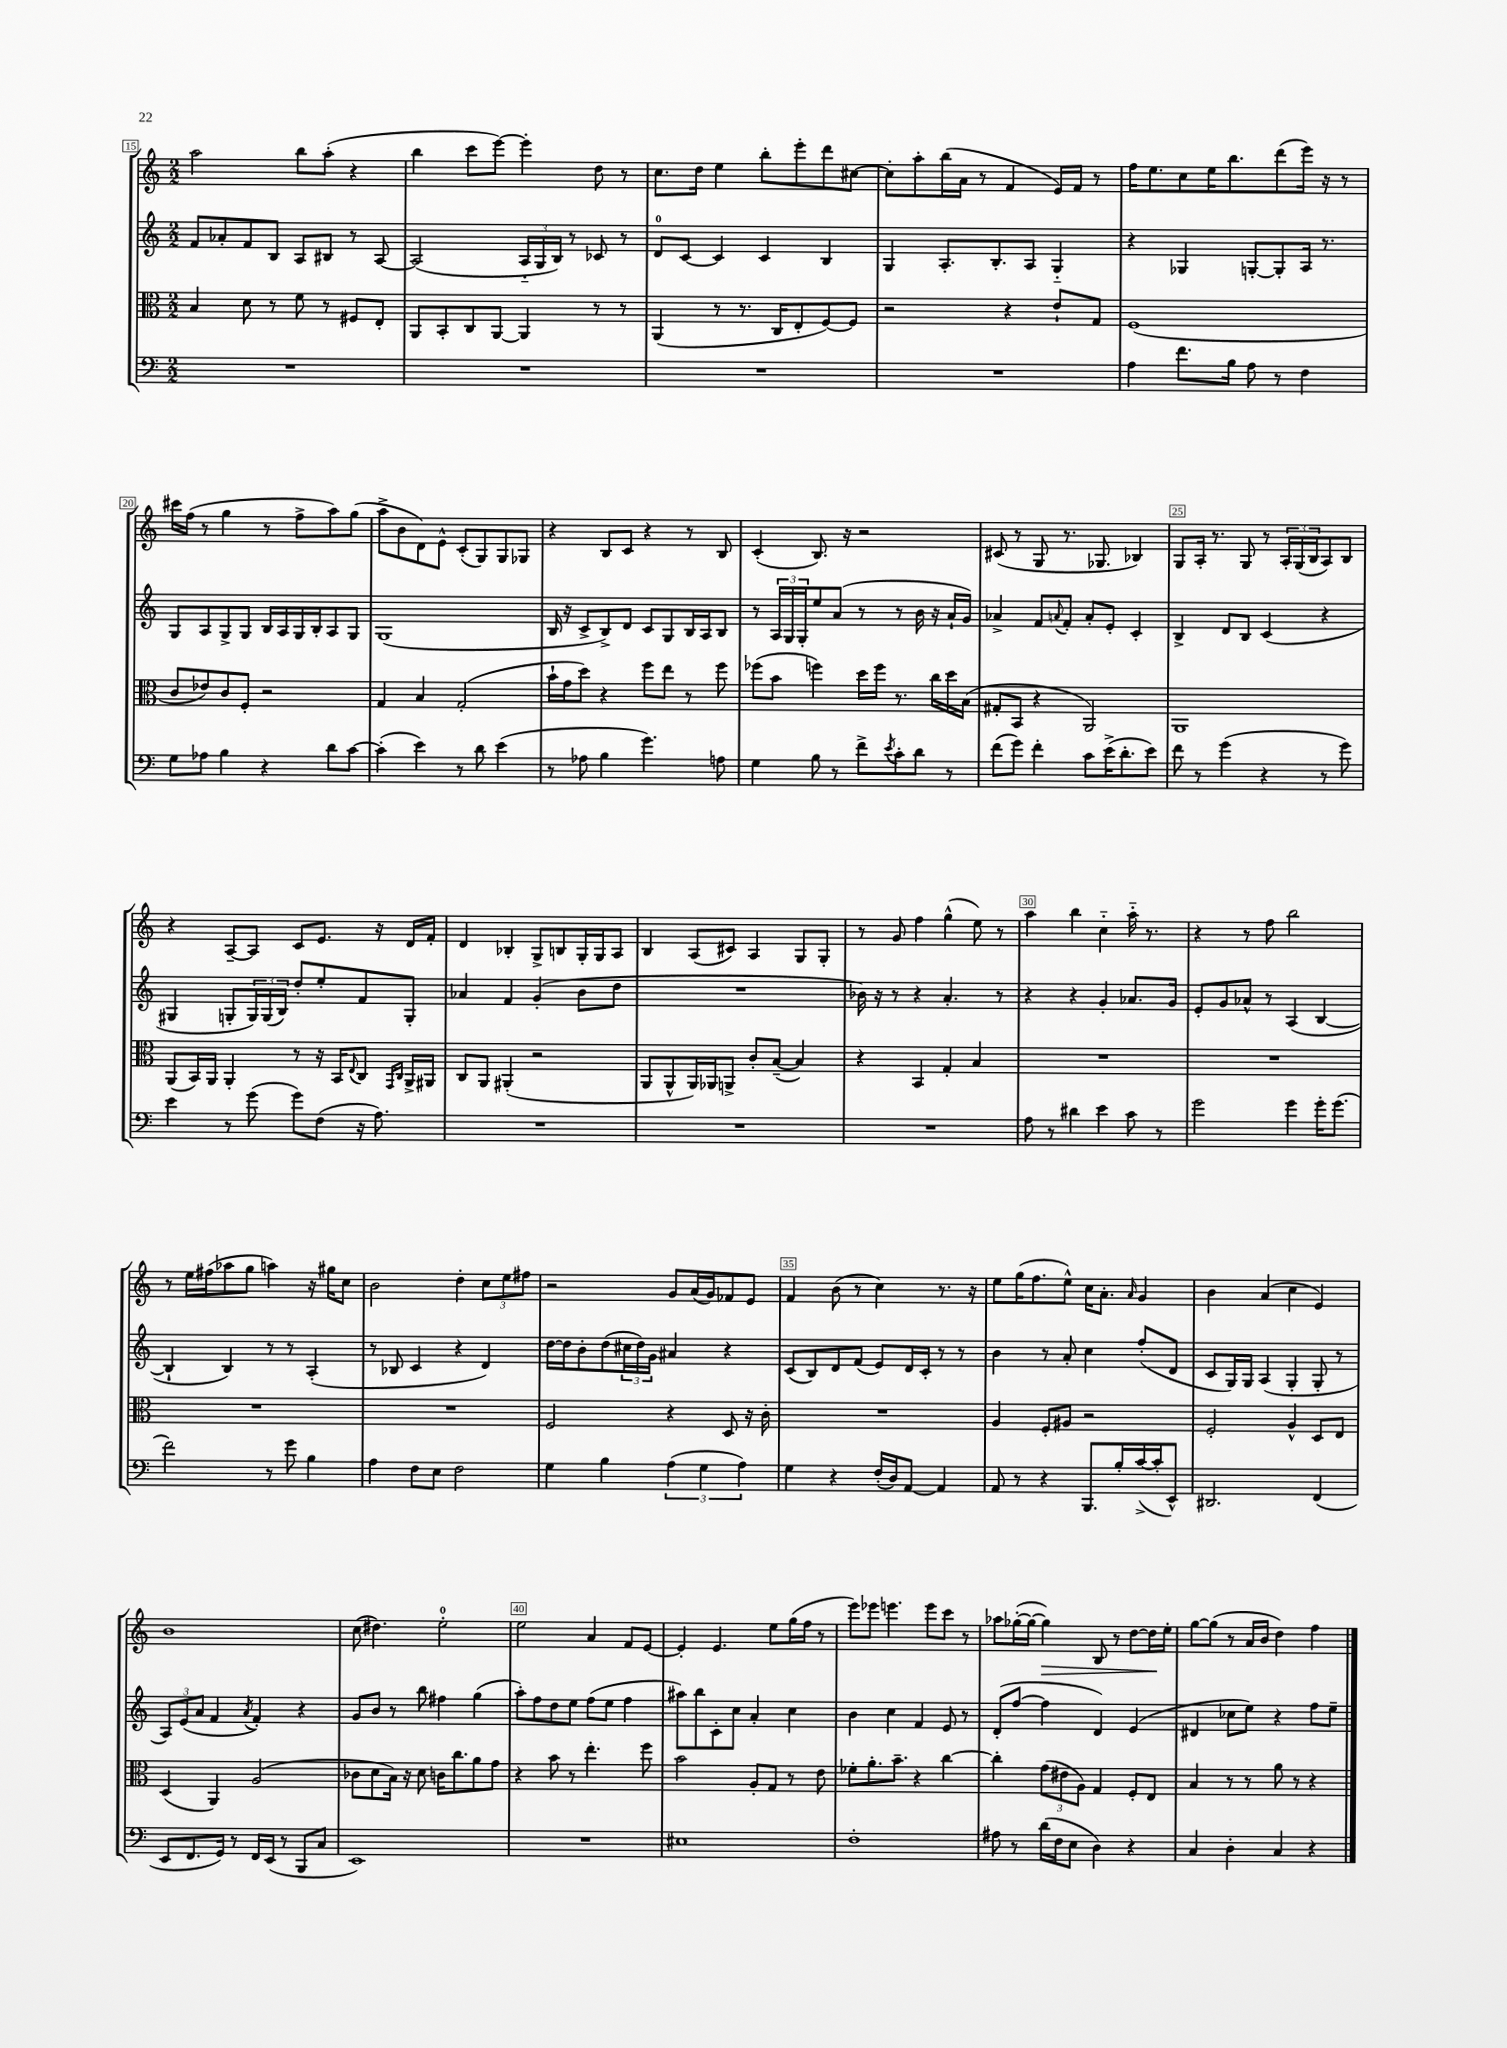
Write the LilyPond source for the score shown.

<<
\new StaffGroup <<
\new Staff = "s0" {
    \clef treble \key c \major \numericTimeSignature \time 2/2
    a''2 b''8 a''8-.( r4 |
    b''4 c'''8 e'''8~) e'''4-. d''8 r8 |
    c''8. d''16 e''4 b''8-. e'''8-. d'''8 cis''8~ |
    cis''8-. a''8-. b''16( a'16 r8 f'4 e'16) f'16 r8 |
    f''16 e''8. c''8 e''16 b''8. d'''8( e'''16) r16 r8 |
    cis'''16 f''16( r8 g''4 r8 f''8-> a''8) g''8( |
    a''8-> b'8 d'8) e'8-^ c'8-.( g8) g8 ges8 |
    r4 b8 c'8 r4 r8 b8 |
    c'4-.( b8.) r16 r2 |
    cis'8( r8 g8 r8. ges8. bes4) |
    g8 a16-. r8. g8 r8 \tuplet 3/2 { a16-. g16( b16 } a8) b8 |
    r4 a8~-- a8 c'8 e'8. r16 d'16 f'16-. |
    d'4 bes4-. g8-> b8 g16-. g16 a8 |
    b4 a8( cis'8) a4 g8 g8-. |
    r8 g'8 f''4 g''4-^( e''8) r8 |
    a''4 b''4 c''4-_ a''16-_ r8. |
    r4 r8 f''8 b''2 |
    r8 e''16 fis''16( aes''8 g''8 a''4) r16 gis''16 c''8 |
    b'2 d''4-. \tuplet 3/2 { c''8 e''8 fis''8 } |
    r2 g'8 a'16( g'16) fes'8 e'8 |
    f'4 b'8( r8 c''4) r8. r16 |
    e''8 g''16( f''8. e''8-^) c''16 a'8.-. \grace { a'16 } g'4 |
    b'4 a'4( c''4 e'4) |
    b'1 |
    c''8( dis''4.) e''2-0-. |
    e''2 a'4 f'8 e'8~ |
    e'4-. e'4. e''8 g''16( f''16 r8 |
    e'''8) ees'''8 e'''4. e'''8 c'''8 r8 |
    aes''8 ges''16~-.( ges''16~ ges''4\>) b8 r8 d''8~ d''16\! e''16-. |
    g''8~ g''8( r8 a'16 b'16 d''4) f''4 \bar "|." |
}
\new Staff = "s1" {
    \clef treble \key c \major \numericTimeSignature \time 2/2
    f'8 aes'8-. f'8 b8 a8 bis8 r8 a8~ |
    a2( \tuplet 3/2 { a16-_ g16 b16) } r8 ces'8 r8 |
    d'8-0 c'8~ c'4 c'4 b4 |
    g4 a8.-. b8.-. a8 g4-_ |
    r4 ges4 g8~-. g8-. a16 r8. |
    g8 a8 g8-> g8 b16 a16 g16 b16-. a8 g8 |
    g1( |
    b16 r16 c'8-> b8->) d'8 c'8 g8 b16 a16 b8 |
    r8 \tuplet 3/2 { a16 g16 g16-. } e''8 a'8( r8 r8 b'16 r16 a'16-! g'16) |
    aes'4-> f'8 \appoggiatura { a'8 } f'8-. a'8-. e'8-. c'4-. |
    b4-> d'8 b8 c'4( r4 |
    gis4 g8-. \tuplet 3/2 { g16) g16( b16) } d''8-. e''8-. f'8 g8-. |
    aes'4 f'4 g'4-.( b'8 d''8 |
    R1 |
    bes'16) r16 r8 r4 a'4.-. r8 |
    r4 r4 g'4-. aes'8. g'16 |
    e'8-. g'8 aes'8-^ r8 a4( b4~ |
    b4-! b4) r8 r8 a4-.( |
    r8 bes8 c'4 r4 d'4) |
    d''16~ d''16 b'8-. d''8( \tuplet 3/2 { cis''16 d''16) g'16 } ais'4 r4 |
    c'8( b8) d'8 f'8( e'8) d'16 c'16-. r8 r8 |
    b'4 r8 a'8-. c''4 f''8-.( d'8 |
    c'8 g16) g16 a4( g4-. g8-. r8 |
    \tuplet 3/2 { a8) e'8( a'8 } f'4 \acciaccatura { a'8 } f'4-.) r4 |
    g'8 b'8 r8 b''8 fis''4 g''4( |
    a''8-.) f''8 d''8 e''8 f''8( e''8 f''4 |
    ais''8) b''8 c'8-. c''8 a'4-. c''4 |
    b'4 c''4 f'4 e'8 r8 |
    d'8-.( f''8~ f''4 d'4) e'4( |
    dis'4 ces''8 e''8) r4 f''8 e''8-- \bar "|." |
}
\new Staff = "s2" {
    \clef alto \key c \major \numericTimeSignature \time 2/2
    b4 d'8 r8 f'8 r8 fis8 e8-. |
    a,8 b,8-. c8 a,8~ a,4 r8 r8 |
    a,4( r8 r8. c16 e8-. f8~) f8 |
    r2 r4 e'8-! g8 |
    f1( |
    c'8 ees'8) c'8 f8-. r2 |
    g4 b4 g2-.( |
    b'16-! g'16 d''8) r4 f''8 e''8 r8 f''8 |
    fes''8( b'8 f''4) d''16 f''16 r8. c''16 d''16 b16( |
    gis8-. b,8 r4 a,2) |
    a,1 |
    a,8( b,16) a,16 a,4-. r8 r16 b,16 \appoggiatura { e8 } c8 \grace { g,16 c16 } a,16-> ais,16 |
    c8 a,8 ais,4-.( r2 |
    a,8 a,8-^ a,16) aes,16 a,8-> c'8-. b8~--( b4) |
    r4 b,4 g4-. b4 |
    R1 |
    R1 |
    R1 |
    R1 |
    f2 r4 d8 r16 c'16-. |
    R1 |
    a4 f8-. ais8 r2 |
    f2-. a4-^ d8 e8 |
    d4( a,4) a2( |
    ces'8 d'8 b16) r16 d'8 c'16 c''8. a'8 g'8 |
    r4 b'8 r8 e''4.-. f''8 |
    b'2 a8-. g8 r8 e'8 |
    fes'8-. a'8.-. b'8.-- r4 c''4~ |
    c''4-. \tuplet 3/2 { g'8( eis'8 a8) } g4 f8-. e8 |
    b4 r8 r8 a'8 r8 r4 \bar "|." |
}
\new Staff = "s3" {
    \clef bass \key c \major \numericTimeSignature \time 2/2
    R1 |
    R1 |
    R1 |
    R1 |
    a4 f'8. b16 a8 r8 f4 |
    g8 aes8 b4 r4 d'8 c'8~ |
    c'4-.( e'4) r8 d'8 e'4( |
    r8 aes8 b4 g'4.) a8 |
    g4 b8 r8 f'8-> \acciaccatura { e'8 } c'8-. d'8 r8 |
    f'8( g'8) f'4-. c'8 e'16->( d'8.-. e'8) |
    f'8 r8 g'4( r4 r8 g'8) |
    e'4 r8 g'8( g'8) f8( r16 a8.) |
    R1 |
    R1 |
    R1 |
    a8 r8 dis'4 e'4 c'8 r8 |
    g'2 g'4 g'16-. g'8.( |
    f'2) r8 g'8 b4 |
    a4 f8 e8 f2 |
    g4 b4 \tuplet 3/2 { a4( g4 a4) } |
    g4 r4 f16-.( d16) a,8~ a,4 |
    a,8 r8 r4 b,,8. b16-. c'16~->( c'16-. e,8-^) |
    dis,2. f,4( |
    e,8 f,8. g,16) r8 f,16 e,16( r8 b,,8 c8 |
    e,1) |
    R1 |
    eis1 |
    f1-. |
    ais8 r8 d'16( f16 e8 d4) r4 |
    c4 d4-. c4 r4 \bar "|." |
}
>>
>>
\layout { \context { \Score currentBarNumber = #15 \override BarNumber.break-visibility = ##(#f #t #t) barNumberVisibility = #(every-nth-bar-number-visible 5) \override BarNumber.stencil = #(make-stencil-boxer 0.1 0.3 ly:text-interface::print) } }
